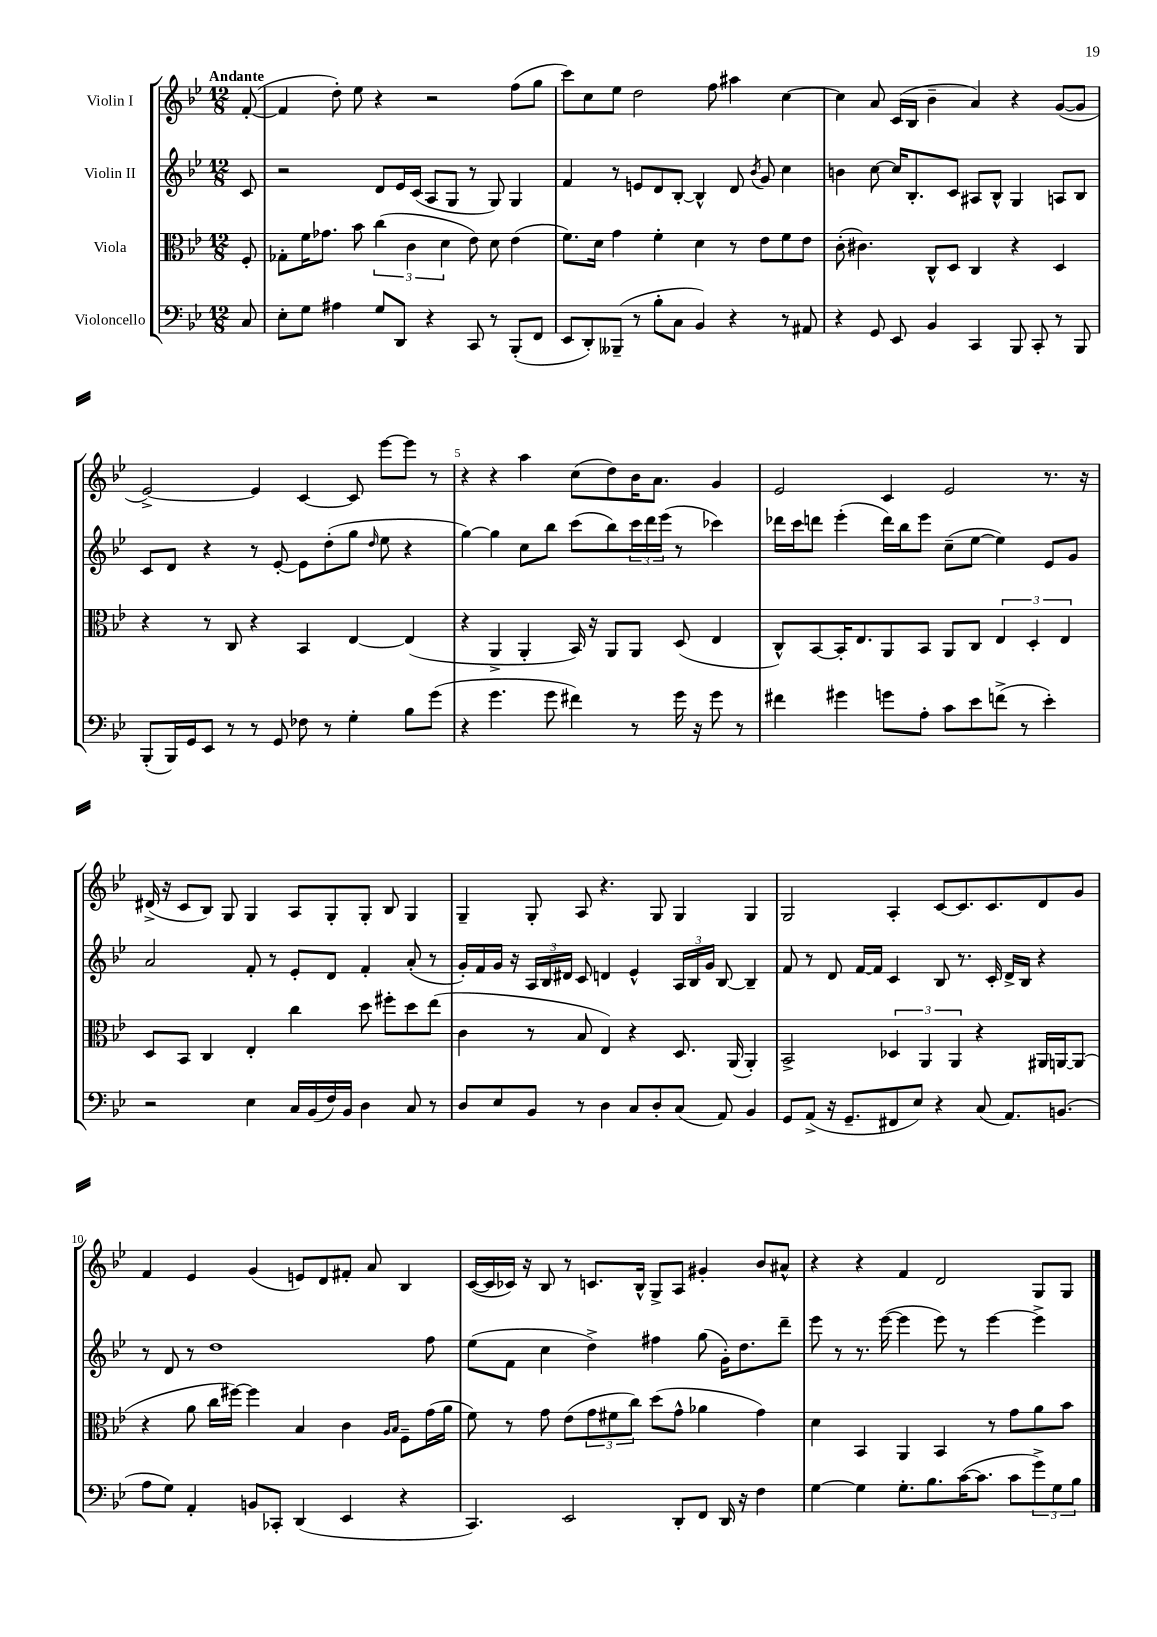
<<
\new StaffGroup <<
\new Staff = "s0" \with { instrumentName = "Violin I" } {
    \clef treble \key bes \major \numericTimeSignature \time 12/8 \partial 8 \tempo "Andante"
    f'8~-.( |
    f'4 d''8-.) ees''8 r4 r2 f''8( g''8 |
    c'''8) c''8 ees''8 d''2 f''8 ais''4 c''4~ |
    c''4 a'8 c'16( bes16 bes'4-- a'4) r4 g'8~( g'8 |
    ees'2~->) ees'4 c'4~ c'8 ees'''8~ ees'''8 r8 |
    r4 r4 a''4 c''8( d''8) bes'16 a'8. g'4 |
    ees'2 c'4 ees'2 r8. r16 |
    dis'16->( r16 c'8 bes8) g8 g4 a8 g8-. g8-. bes8 g4 |
    g4-- g8-. a8 r4. g8 g4 g4 |
    g2 a4-. c'8~ c'8. c'8. d'8 g'8 |
    f'4 ees'4 g'4( e'8) d'8 fis'8-. a'8 bes4 |
    c'16~( c'16 ces'16) r16 bes8 r8 c'8. bes16-^ g8-> a8 gis'4-. bes'8 ais'8-^ |
    r4 r4 f'4 d'2 g8 g8 \bar "|." |
}
\new Staff = "s1" \with { instrumentName = "Violin II" } {
    \clef treble \key bes \major \numericTimeSignature \time 12/8 \partial 8
    c'8 |
    r2 d'8 ees'16 c'16( a8 g8 r8 g8) g4 |
    f'4 r8 e'8 d'8 bes8~-. bes4-^ d'8 \acciaccatura { bes'8 } g'8 c''4 |
    b'4 c''8~ c''16 bes8.-. c'8 ais8 bes8-^ g4 a8 bes8 |
    c'8 d'8 r4 r8 ees'8~-. ees'8 d''8-.( g''8 \grace { d''16 } ees''8 r4 |
    g''4~) g''4 c''8 bes''8 c'''8( bes''8) \tuplet 3/2 { c'''16 d'''16 ees'''16( } r8 ces'''4) |
    des'''16 c'''16 d'''8 ees'''4-.( d'''16) bes''16 ees'''8 c''8--( ees''8~ ees''4) ees'8 g'8 |
    a'2 f'8-. r8 ees'8-. d'8 f'4-. a'8-.( r8 |
    g'16-.) f'16 g'16 r16 \tuplet 3/2 { a16 bes16 dis'16 } c'8 d'4 ees'4-^ \tuplet 3/2 { a16 bes16 g'16 } bes8~ bes4-- |
    f'8 r8 d'8 f'16~ f'16 c'4 bes8 r8. c'16-. d'16-> bes16 r4 |
    r8 d'8 r8 d''1 f''8 |
    ees''8( f'8 c''4 d''4->) fis''4 g''8( g'16-.) d''8. d'''8-- |
    ees'''8 r8 r8. ees'''16~( ees'''4 ees'''8) r8 ees'''4~ ees'''4-> \bar "|." |
}
\new Staff = "s2" \with { instrumentName = "Viola" } {
    \clef alto \key bes \major \numericTimeSignature \time 12/8 \partial 8
    f8-. |
    ges8-. f'16 ges'8. bes'8 \tuplet 3/2 { c''4( c'4 d'4 } ees'8) d'8 ees'4( |
    f'8.) d'16 g'4 f'4-. d'4 r8 ees'8 f'8 ees'8 |
    c'8-.( cis'4.) c8-^ d8 c4 r4 d4 |
    r4 r8 c8 r4 bes,4 ees4~ ees4( |
    r4 a,4-> a,4-. bes,16) r16 a,8 a,8 d8( ees4 |
    c8-^) bes,8~ bes,16-. ees8. a,8 bes,8 a,8 c8 \tuplet 3/2 { ees4 d4-. ees4 } |
    d8 bes,8 c4 ees4-. c''4 d''8 fis''8-. d''8 ees''8( |
    c'4 r8 bes8 ees4) r4 d8. a,16( a,4-.) |
    bes,2-> \tuplet 3/2 { des4 a,4 a,4 } r4 ais,16 a,16~ a,8( |
    r4 a'8 c''16 fis''16~) fis''4 bes4 c'4 \grace { a16 bes16 } f8-- g'16( a'16 |
    f'8) r8 g'8 ees'8( \tuplet 3/2 { g'8 fis'8 c''8) } d''8( g'8-^ aes'4 g'4) |
    d'4 bes,4 a,4 bes,4 r8 g'8 a'8 bes'8 \bar "|." |
}
\new Staff = "s3" \with { instrumentName = "Violoncello" } {
    \clef bass \key bes \major \numericTimeSignature \time 12/8 \partial 8
    c8 |
    ees8-. g8 ais4 g8 d,8 r4 c,8 r8 bes,,8-.( f,8 |
    ees,8 d,8-.) beses,,8--( r8 bes8-. c8 bes,4) r4 r8 ais,8 |
    r4 g,8 ees,8 bes,4 c,4 bes,,8 c,8-. r8 bes,,8 |
    bes,,8-.( bes,,16) g,16 ees,8 r8 r8 g,8 fes8 r8 g4-. bes8 g'8( |
    r4 g'4. g'8 fis'4) r8 g'16 r16 g'8 r8 |
    fis'4 gis'4 g'8 a8-. c'8 ees'8 f'8->( r8 ees'4-.) |
    r2 ees4 c16 bes,16( f16) bes,16 d4 c8 r8 |
    d8 ees8 bes,8 r8 d4 c8 d8-. c8( a,8) bes,4 |
    g,8 a,8->( r16 g,8.-- fis,8 ees8) r4 c8( a,8.) b,8.( |
    a8 g8) a,4-. b,8 ces,8-. d,4( ees,4 r4 |
    c,4.) ees,2 d,8-. f,8 d,16 r16 f4 |
    g4~ g4 g8.-. bes8. c'16~( c'8. c'8 \tuplet 3/2 { g'8->) g8 bes8 } \bar "|." |
}
>>
>>
\layout { \context { \Score \override BarNumber.break-visibility = ##(#f #t #t) barNumberVisibility = #(every-nth-bar-number-visible 5) } }
